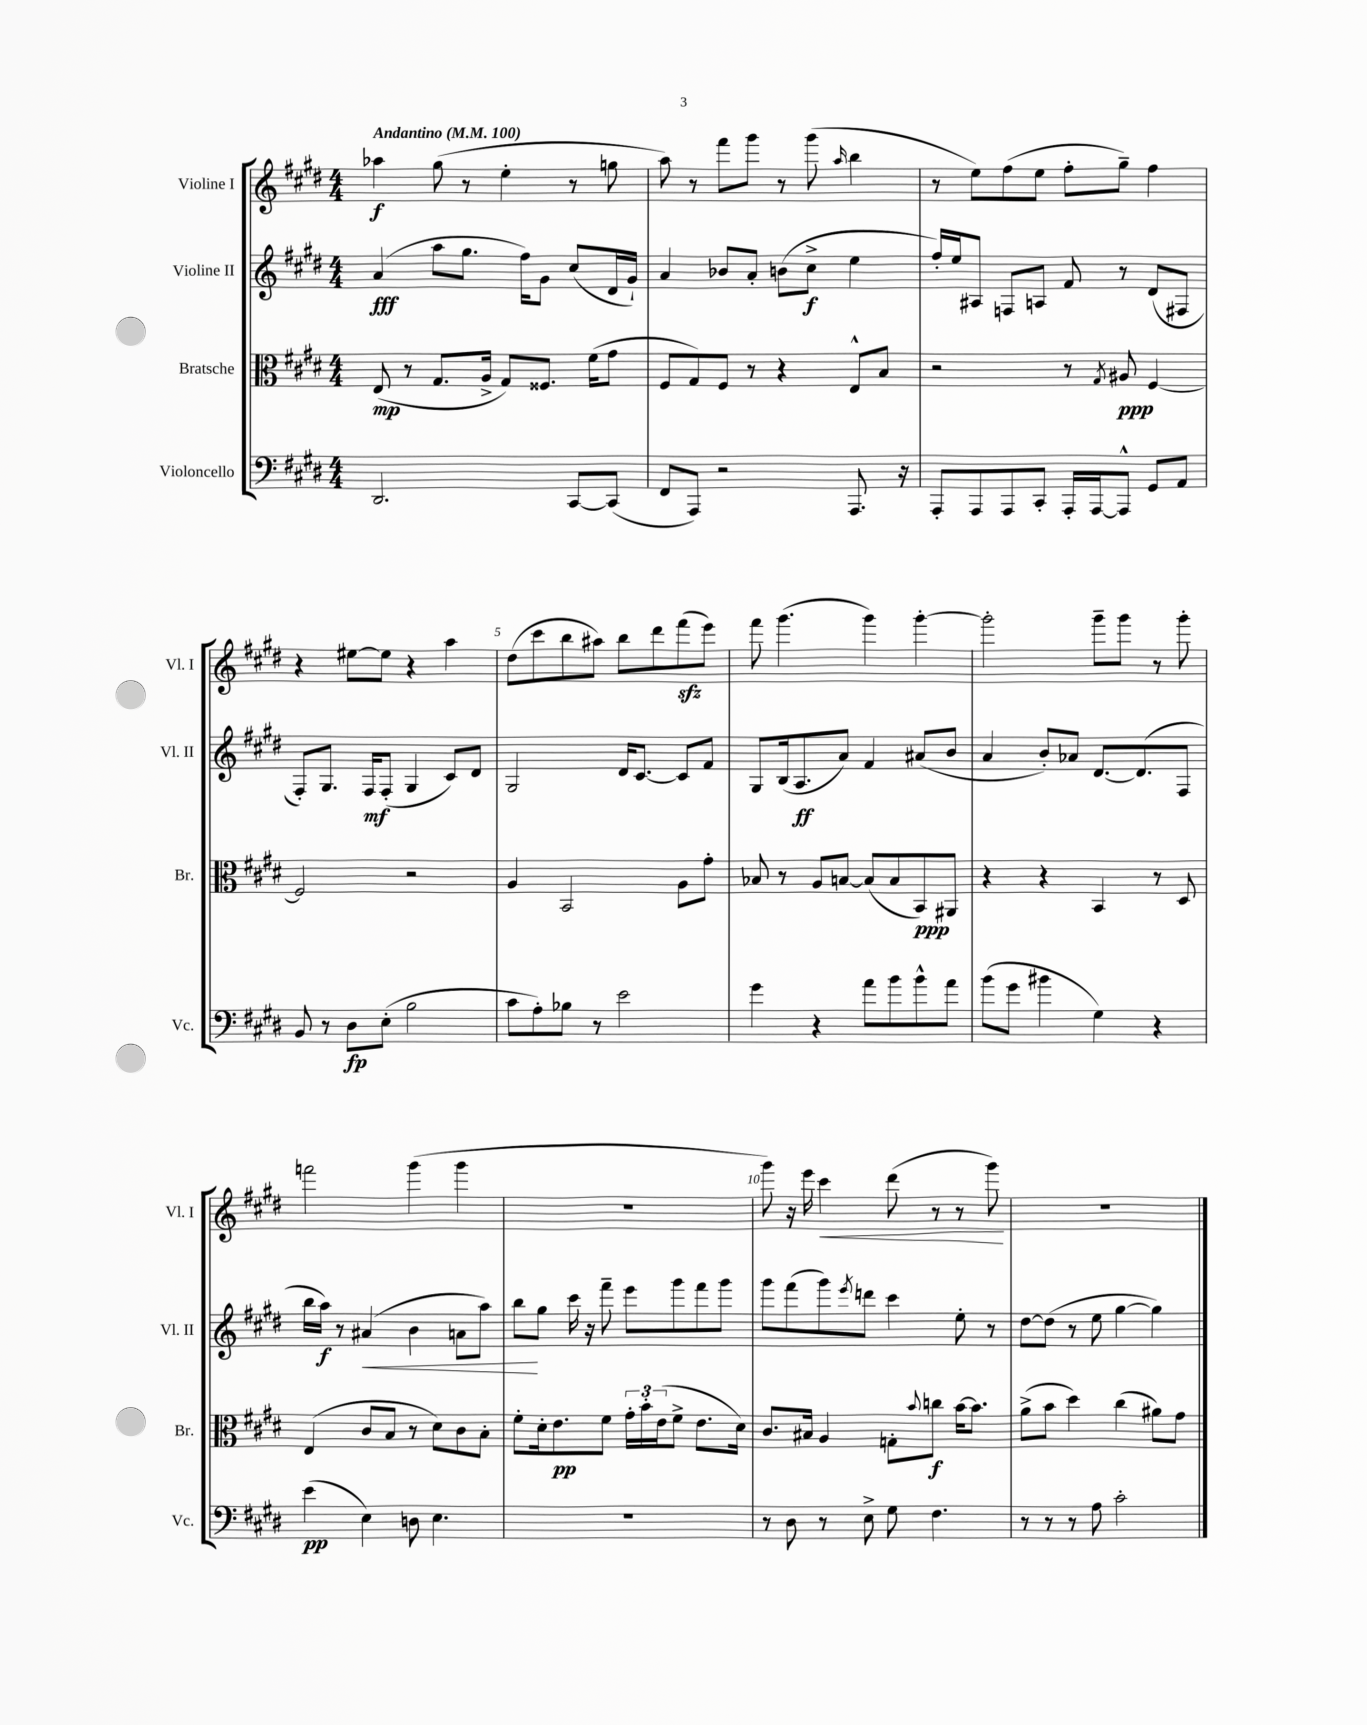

**kern	**dynam	**kern	**dynam	**kern	**dynam	**kern	**dynam
*part4	*part4	*part3	*part3	*part2	*part2	*part1	*part1
*staff4	*staff4	*staff3	*staff3	*staff2	*staff2	*staff1	*staff1
*I"Violoncello	*	*I"Bratsche	*	*I"Violine II	*	*I"Violine I	*
*I'Vc.	*	*I'Br.	*	*I'Vl. II	*	*I'Vl. I	*
*clefF4	*	*clefC3	*	*clefG2	*	*clefG2	*
*k[f#c#g#d#]	*	*k[f#c#g#d#]	*	*k[f#c#g#d#]	*	*k[f#c#g#d#]	*
*M4/4	*	*M4/4	*	*M4/4	*	*M4/4	*
*MM100	*	*MM100	*	*MM100	*	*MM100	*
=1	=1	=1	=1	=1	=1	=1	=1
!	!	!	!	!	!	!LO:TX:a:B:t=Andantino	!
2.DD#/	.	(8E/	mp	(4a/	fff	4aa-X\	f
.	.	8r	.	.	.	.	.
.	.	8.G#/L	.	8aa\L	.	(8gg#\	.
.	.	.	.	8.gg#\J	.	8r	.
.	.	16A^/Jk	.	.	.	.	.
.	.	8G#/L)	.	.	.	4ee'\	.
.	.	.	.	16ff#\KL)	.	.	.
.	.	8.F##X/J	.	8g#\J	.	.	.
[8CC#/L	.	.	.	(8cc#/L	.	8r	.
.	.	(16f#\KL	.	.	.	.	.
(8CC#/J]	.	8g#\J	.	16d#/L	.	8ggn\	.
.	.	.	.	16g#`/JJ)	.	.	.
=2	=2	=2	=2	=2	=2	=2	=2
8FF#/L	.	8F#/L	.	4a/	.	8aa\)	.
8AAA/J)	.	8G#/)	.	.	.	8r	.
2r	.	8F#/J	.	8b-X/L	.	8fff#\L	.
.	.	8r	.	8a'/J	.	8ggg#\J	.
.	.	4r	.	(8bn\L	.	8r	.
.	.	.	.	8cc#^\J	f	(8ggg#\	.
.	.	.	.	.	.	16qqaa/	.
8.AAA/	.	8E^^/L	.	4ee\	.	4bb\	.
.	.	8B/J	.	.	.	.	.
16r	.	.	.	.	.	.	.
=3	=3	=3	=3	=3	=3	=3	=3
8AAA'/L	.	2r	.	16ff#'/LL)	.	8r	.
.	.	.	.	16ee/J	.	.	.
8AAA/	.	.	.	8A#X/J	.	8ee\L)	.
8AAA/	.	.	.	8Fn/L	.	(8ff#\	.
8CC#'/J	.	.	.	8An/J	.	8ee\J	.
16AAA'/LL	.	8r	.	8f#/	.	8ff#'\L	.
[16AAA/J	.	.	.	.	.	.	.
.	.	8qG#/	.	.	.	.	.
8AAA^^/J]	.	8A#X/	ppp	8r	.	8gg#~\J)	.
8GG#/L	.	[4F#/	.	(8d#/L	.	4ff#\	.
8AA/J	.	.	.	8F#X/J	.	.	.
!!LO:LB:g=z
=4	=4	=4	=4	=4	=4	=4	=4
8BB/	.	2F#/]	.	8F#'/L)	.	4r	.
8r	.	.	.	8.G#/J	.	.	.
8D#\L	fp	.	.	.	.	[8ee#X\L	.
.	.	.	.	16F#/KL	mf	.	.
(8E'\J	.	.	.	(8F#'/J	.	8ee#\J]	.
2B\	.	2r	.	4G#/	.	4r	.
.	.	.	.	8c#/L)	.	4aa\	.
.	.	.	.	8d#/J	.	.	.
=5	=5	=5	=5	=5	=5	=5	=5
8c#\L	.	4A/	.	2G#/	.	(8dd#\L	.
8A'\)	.	.	.	.	.	8ccc#\	.
8B-X\J	.	2BB/	.	.	.	8bb\	.
8r	.	.	.	.	.	8aa#X\J)	.
2e\	.	.	.	16d#/KL	.	8bb\L	.
.	.	.	.	[8.c#/J	.	.	.
.	.	.	.	.	.	8ddd#\	.
.	.	8A\L	.	8c#/L]	.	(8fff#zz\	.
.	.	8g#'\J	.	8f#/J	.	8eee\J)	.
=6	=6	=6	=6	=6	=6	=6	=6
4g#\	.	8B-X/	.	8G#/L	.	8fff#\	.
.	.	8r	.	(16B/k	.	(4.ggg#\	.
.	.	.	.	8.A/	ff	.	.
4r	.	8A/L	.	.	.	.	.
.	.	[8Bn/J	.	8a/J)	.	.	.
8a\L	.	(8B/L]	.	4f#/	.	4ggg#\)	.
8b\	.	8B/	.	.	.	.	.
8b^^\	.	8BB/)	ppp	(8a#X/L	.	[4ggg#'\	.
8a\J	.	8AA#X/J	.	8b/J	.	.	.
=7	=7	=7	=7	=7	=7	=7	=7
(8b\L	.	4r	.	4a/	.	2ggg#'\]	.
8g#\J	.	.	.	.	.	.	.
4b#X\	.	4r	.	8b'/L)	.	.	.
.	.	.	.	8a-X/J	.	.	.
4G#\)	.	4BB/	.	[8.d#/L	.	8ggg#~\L	.
.	.	.	.	.	.	8ggg#\J	.
.	.	.	.	(8.d#/]	.	.	.
4r	.	8r	.	.	.	8r	.
.	.	8D#/	.	8F#/J	.	8ggg#'\	.
!!LO:LB:g=z
=8	=8	=8	=8	=8	=8	=8	=8
(4e\	pp	(4E/	.	16bb\LL	.	2fffn\	.
.	.	.	.	16aa\JJ)	f	.	.
.	.	.	.	8r	.	.	.
!	!	!	!	!	!LO:HP:b	!	!
4E\)	.	8c#/L	.	(4a#X/	<	.	.
.	.	8B/J	.	.	.	.	.
8Dn\	.	8r	.	4b\	.	(4ggg#\	.
4.E\	.	8d#\L)	.	.	.	.	.
.	.	8c#\	.	8an\L	.	4ggg#\	.
.	.	8B'\J	.	8aa\J)	.	.	.
=9	=9	=9	=9	=9	=9	=9	=9
1r	.	8f#'\L	.	8bb\L	.	1r	.
.	.	16d#'\k	.	8gg#\J	[	.	.
.	.	8.e\	pp	.	.	.	.
.	.	.	.	16ccc#\	.	.	.
.	.	.	.	16r	.	.	.
.	.	8f#\J	.	8fff#~\	.	.	.
.	.	24g#'\LL	.	8eee\L	.	.	.
.	.	24b'\	.	.	.	.	.
.	.	(24e\J	.	.	.	.	.
.	.	8f#^\J	.	8ggg#\	.	.	.
.	.	8.e\L	.	8fff#\	.	.	.
.	.	.	.	8ggg#\J	.	.	.
.	.	16d#\Jk)	.	.	.	.	.
=10	=10	=10	=10	=10	=10	=10	=10
8r	.	8.c#/L	.	8ggg#\L	.	8ggg#\)	.
8D#\	.	.	.	(8fff#\	.	16r	.
.	.	16B#X/Jk	.	.	.	16eee\	.
!	!	!	!	!	!	!	!LO:HP:b
8r	.	4A/	.	8ggg#\)	.	4ccc#\	<
.	.	.	.	8qeee/	.	.	.
8E^\	.	.	.	8dddn\J	.	.	.
8G#\	.	8Gn'\L	.	4ccc#\	.	(8ddd#\	.
.	.	8qqb/	.	.	.	.	.
4.F#\	.	8ccn\J	f	.	.	8r	.
.	.	[16b\KL	.	8ee'\	.	8r	.
.	.	8.b\J]	.	.	.	.	.
.	.	.	.	8r	.	8ggg#\)	.
.	.	.	.	.	.	.	[
=11	=11	=11	=11	=11	=11	=11	=11
8r	.	(8a^\L	.	[8dd#\L	.	1r	.
8r	.	8b\J	.	(8dd#\J]	.	.	.
8r	.	4dd#\)	.	8r	.	.	.
8A\	.	.	.	8ee\	.	.	.
2c#'\	.	(4cc#\	.	[4gg#\	.	.	.
.	.	8a#X\L)	.	4gg#\])	.	.	.
.	.	8g#\J	.	.	.	.	.
==	==	==	==	==	==	==	==
*-	*-	*-	*-	*-	*-	*-	*-
